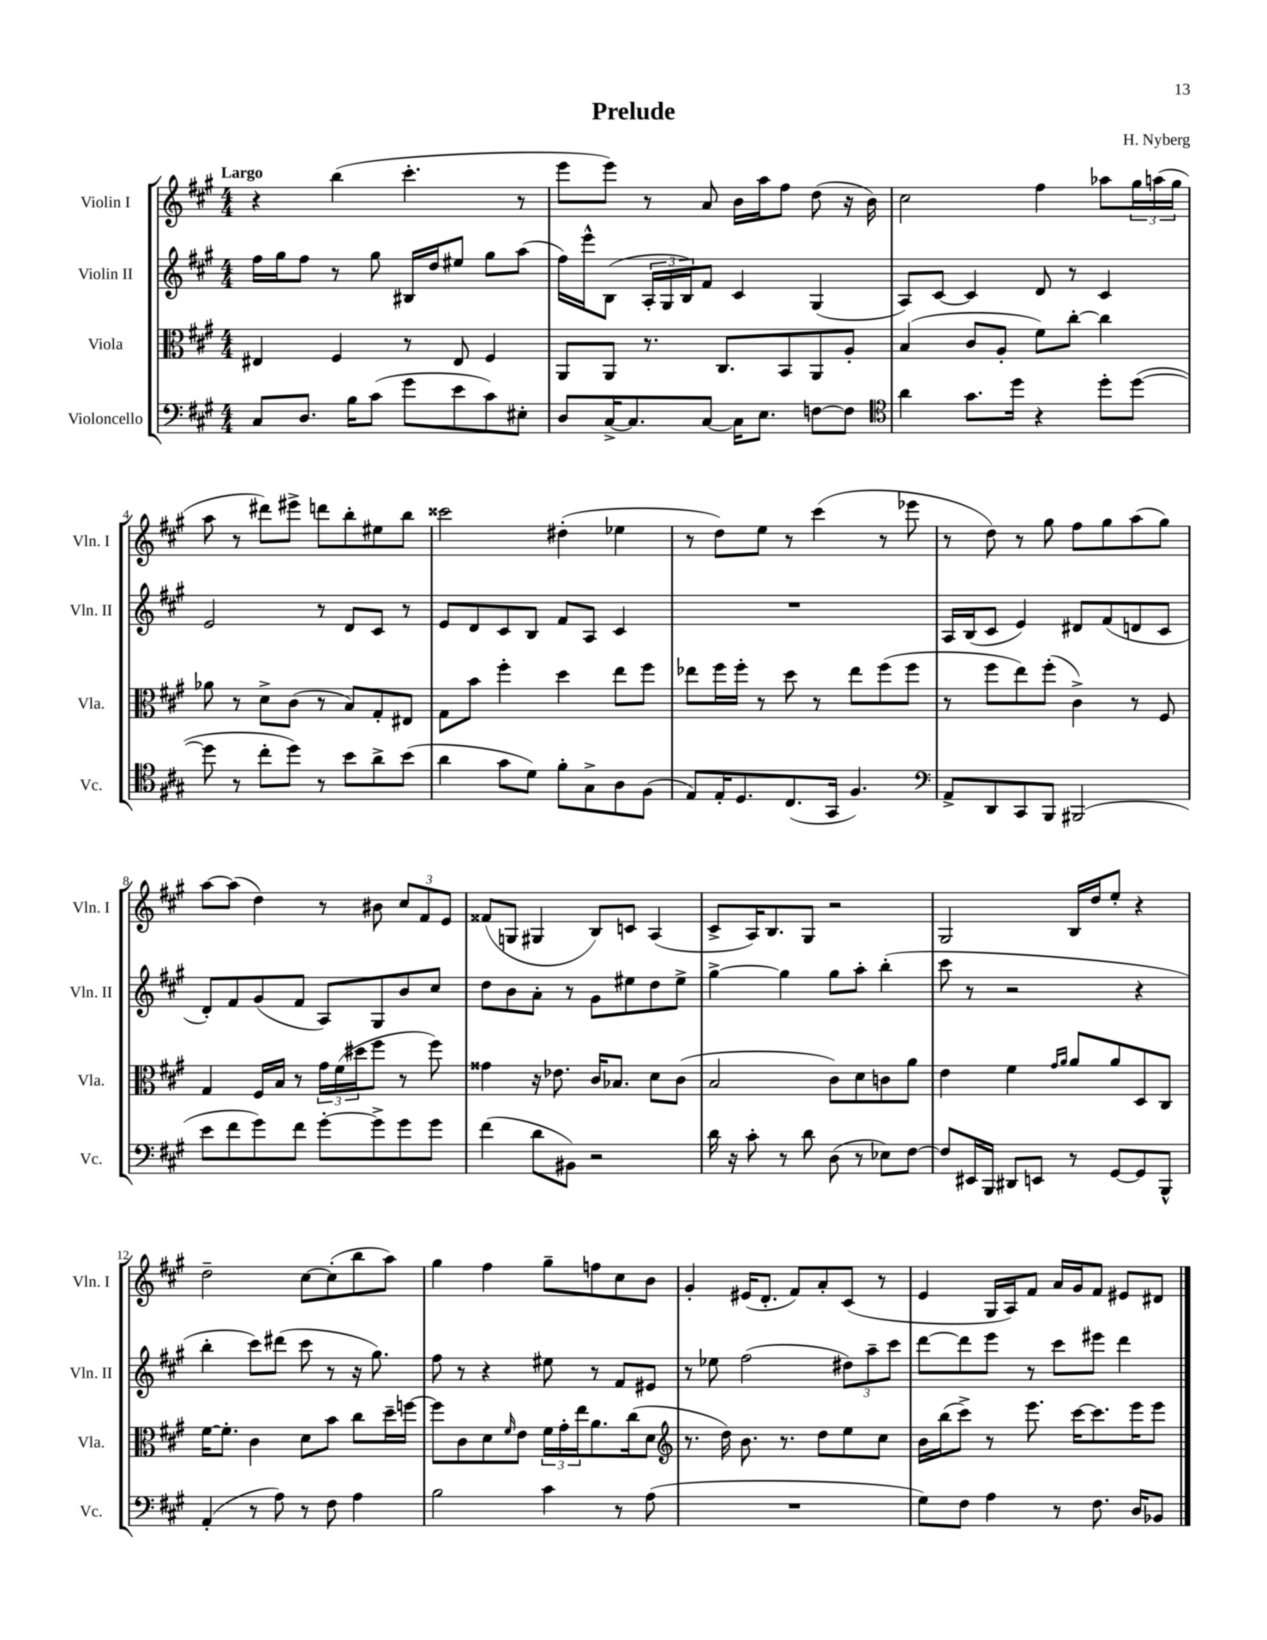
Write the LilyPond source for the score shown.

\header { title = "Prelude" composer = "H. Nyberg" }
<<
\new StaffGroup <<
\new Staff = "s0" \with { instrumentName = "Violin I" shortInstrumentName = "Vln. I" } {
    \clef treble \key a \major \numericTimeSignature \time 4/4 \tempo "Largo"
    r4 b''4( cis'''4.-. r8 |
    e'''8 e'''8) r8 a'8 b'16 a''16 fis''8 d''8( r16 b'16) |
    cis''2 fis''4 aes''8 \tuplet 3/2 { gis''16 a''16( gis''16 } |
    a''8 r8 dis'''8) eis'''8-> d'''8 b''8-. eis''8 b''8 |
    cisis'''2 dis''4-.( ees''4 |
    r8 d''8) e''8 r8 cis'''4( r8 ees'''8 |
    r8 d''8) r8 gis''8 fis''8 gis''8 a''8( gis''8) |
    a''8~ a''8( d''4) r8 bis'8 \tuplet 3/2 { cis''8 fis'8 e'8 } |
    fisis'8( g8 gis4 b8) c'8 a4( |
    cis'8-> a16) b8. gis8 r2 |
    gis2 b16 d''16 e''8-. r4 |
    d''2-- cis''8~ cis''8-.( b''8 a''8) |
    gis''4 fis''4 gis''8-- f''8 cis''8 b'8 |
    gis'4-. eis'16( d'8.-. fis'8) a'8-. cis'8( r8 |
    e'4 gis16 a16) fis'8 a'16 gis'16 fis'8 eis'8 dis'8 \bar "|." |
}
\new Staff = "s1" \with { instrumentName = "Violin II" shortInstrumentName = "Vln. II" } {
    \clef treble \key a \major \numericTimeSignature \time 4/4
    fis''16 gis''16 fis''8 r8 gis''8 bis16 d''16 eis''8 gis''8 a''8( |
    fis''16) e'''16-^ b8( \tuplet 3/2 { a16-. gis16 b16) } fis'8 cis'4 gis4( |
    a8) cis'8~ cis'4 d'8 r8 cis'4 |
    e'2 r8 d'8 cis'8 r8 |
    e'8 d'8 cis'8 b8 fis'8 a8 cis'4 |
    R1 |
    a16 b16( cis'8 e'4) dis'8 fis'8( d'8 cis'8 |
    d'8-.) fis'8 gis'8( fis'8 a8) gis8 b'8 cis''8 |
    d''8 b'8 a'8-. r8 gis'8 eis''8 d''8 eis''8-> |
    gis''4~-> gis''4 gis''8 a''8-. b''4-.( |
    cis'''8 r8 r2 r4 |
    b''4-. cis'''8) dis'''8( cis'''8 r8 r16 gis''8.) |
    fis''8 r8 r4 eis''8 r8 fis'8 eis'8 |
    r8 ees''8 fis''2( \tuplet 3/2 { dis''8) a''8-- cis'''8 } |
    d'''8~ d'''8 e'''8 r8 cis'''8 eis'''8 d'''4 \bar "|." |
}
\new Staff = "s2" \with { instrumentName = "Viola" shortInstrumentName = "Vla." } {
    \clef alto \key a \major \numericTimeSignature \time 4/4
    eis4 fis4 r8 eis8 fis4 |
    a,8 a,8 r8. cis8. b,8 a,8 a8-. |
    b4( cis'8 a8-. fis'8) cis''8~-. cis''4 |
    aes'8 r8 d'8-> cis'8( r8 b8) gis8-. eis8 |
    gis8 b'8 fis''4-. d''4 e''8 fis''8 |
    ees''8 fis''16 fis''16-. r8 d''8 r8 ees''8 fis''8( fis''8 |
    r8 fis''8 e''8) fis''8-.( cis'4->) r8 fis8 |
    gis4 fis16 b16 r8 \tuplet 3/2 { gis'16 fis'16( dis''16 } fis''8 r8 fis''8) |
    gisis'4 r16 ees'8. cis'16 bes8. d'8 cis'8( |
    b2 cis'8) d'8 c'8 a'8 |
    e'4 fis'4 \grace { gis'16 a'16 } a'8 a'8 d8 cis8 |
    fis'16~ fis'8.-. cis'4 d'8 b'8 cis''8 d''16-- f''16~ |
    f''8 cis'8 d'8 \grace { fis'16 } e'8 \tuplet 3/2 { fis'16 gis'16-. e''16 } a'8. cis''16( d'8 |
    \clef treble r8. d''16) b'8. r8. d''8 e''8 cis''8 |
    b'16 b''16( cis'''8->) r8 e'''8. cis'''16~ cis'''8. e'''16 e'''8 \bar "|." |
}
\new Staff = "s3" \with { instrumentName = "Violoncello" shortInstrumentName = "Vc." } {
    \clef bass \key a \major \numericTimeSignature \time 4/4
    cis8 d8. b16 cis'8( gis'8 e'8 cis'8) eis8-. |
    d8 cis16~-> cis8. cis8~ cis16 e8. f8~ f8 |
    \clef tenor a'4 gis'8. d''16 r4 d''8-. d''8~( |
    d''8 r8 cis''8-. d''8) r8 b'8 a'8-> b'8( |
    a'4 gis'8 d'8) fis'8-. gis8-> a8 fis8( |
    e8) e16-. d8. cis8.( gis,16 fis4.) |
    \clef bass a,8-> d,8 cis,8 b,,8 bis,,2( |
    e'8 fis'8 gis'8) fis'8 gis'8~-. gis'8-> gis'8 gis'8 |
    fis'4( d'8 bis,8) r2 |
    d'16 r16 cis'8-. r8 d'8 d8( r8 ees8) fis8~ |
    fis8 eis,16 b,,16 dis,8 e,8 r8 gis,8~ gis,8 b,,8-^ |
    a,4-.( r8 a8) r8 fis8 a4 |
    b2 cis'4 r8 a8( |
    R1 |
    gis8) fis8 a4 r8 fis8. d16 bes,8 \bar "|." |
}
>>
>>
